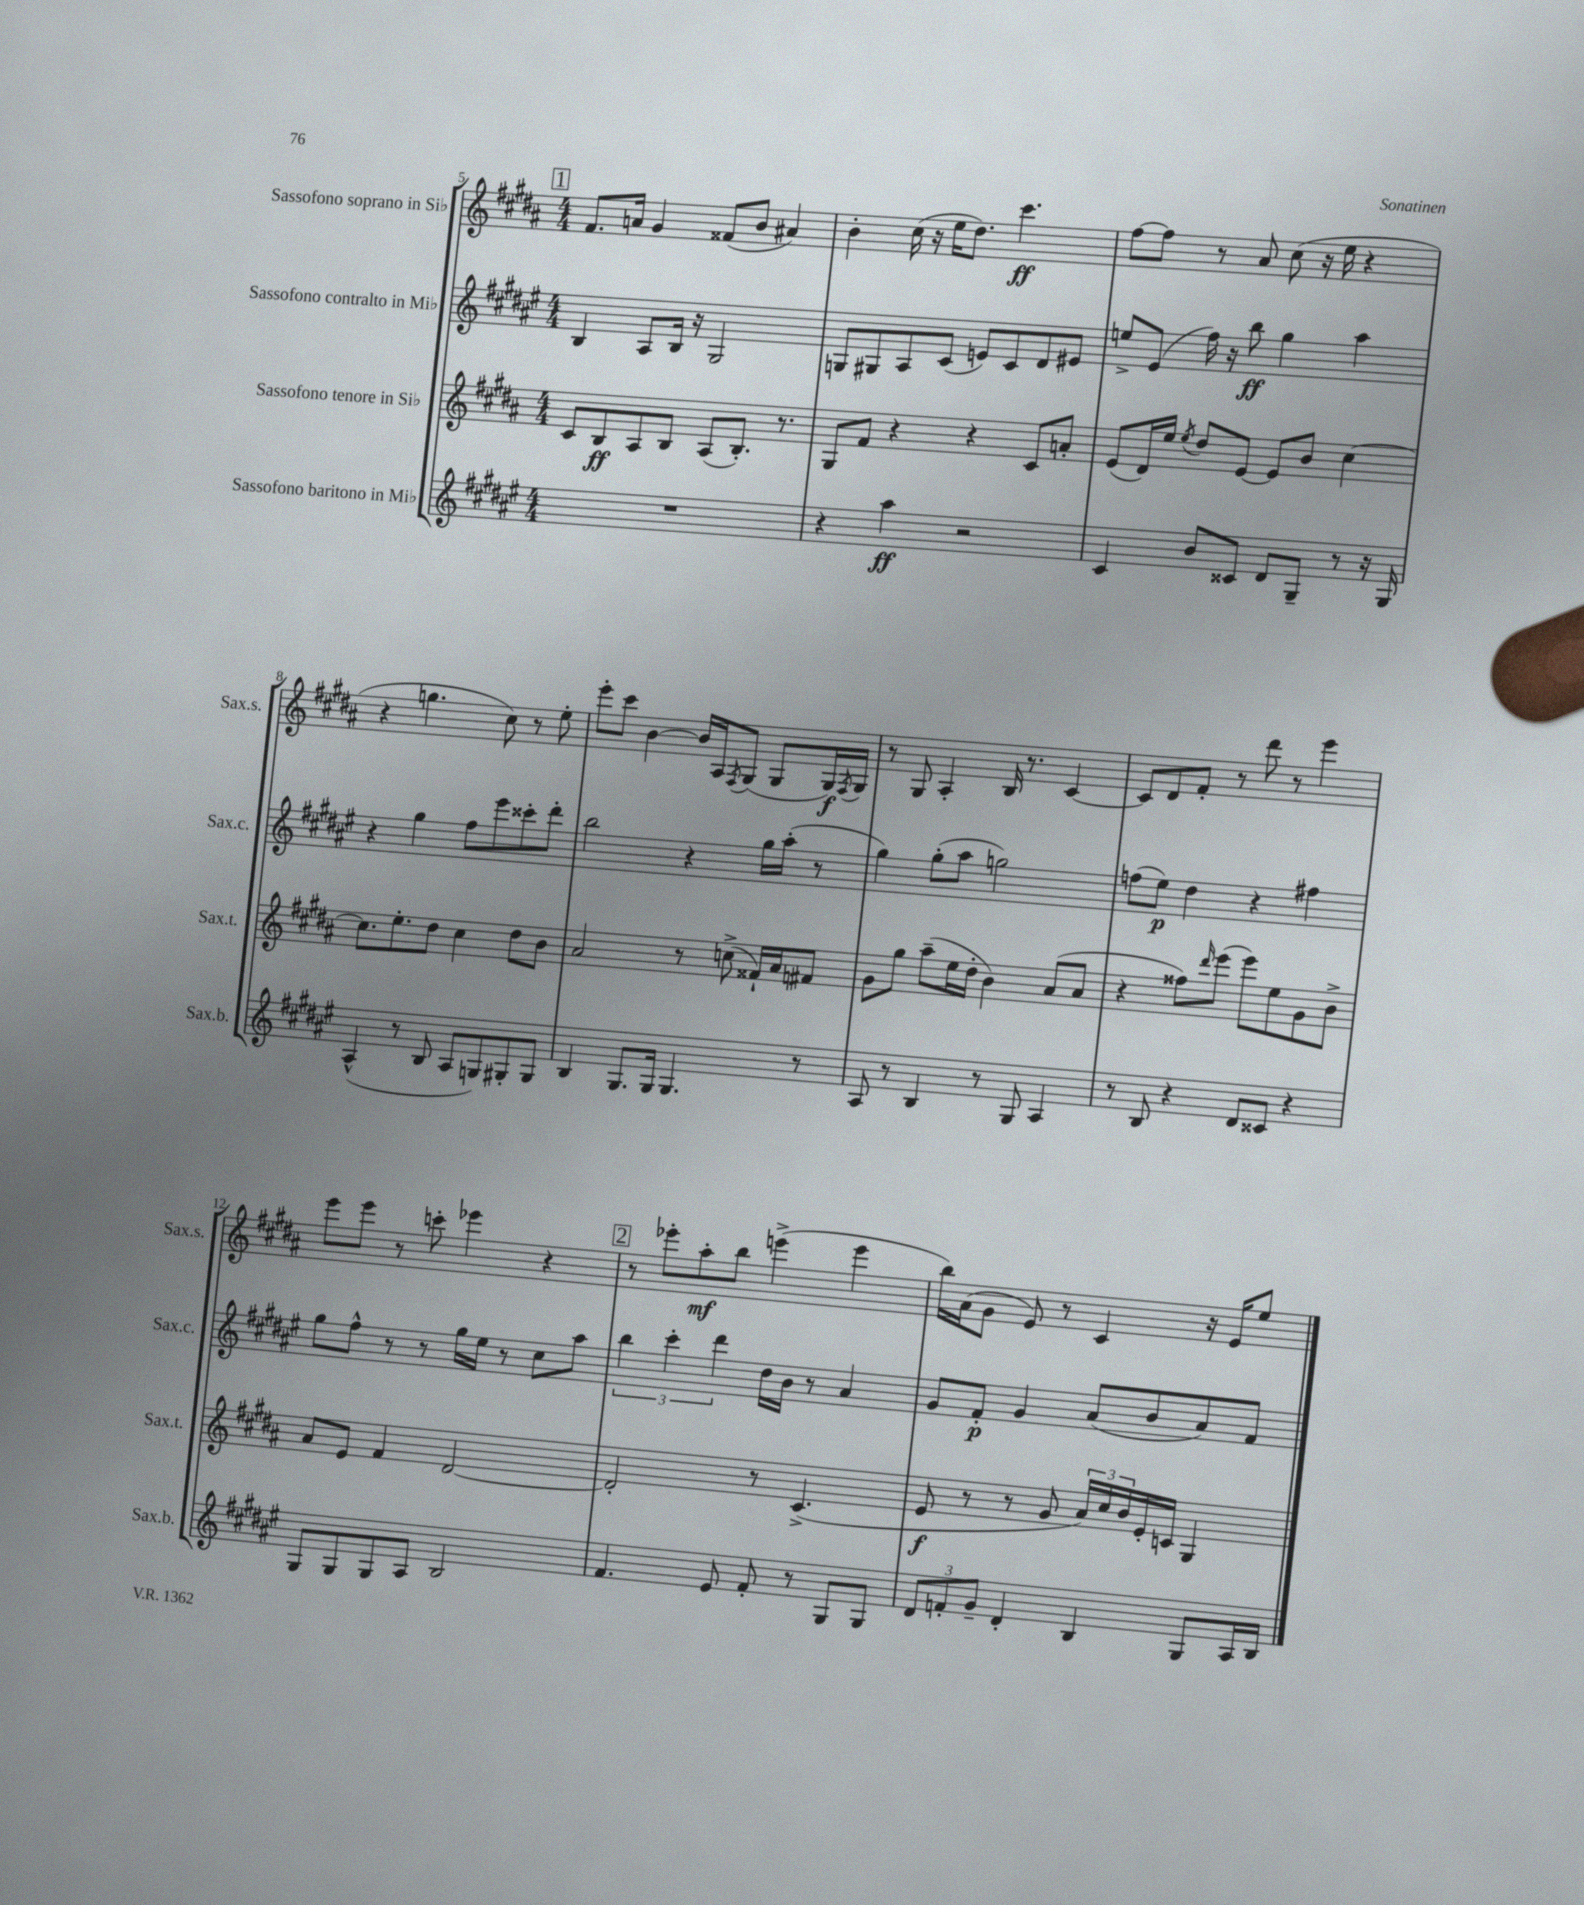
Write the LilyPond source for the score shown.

<<
\new StaffGroup <<
\new Staff = "s0" \with { instrumentName = "Sassofono soprano in Sib" shortInstrumentName = "Sax.s." } {
    \clef treble \key b \major \numericTimeSignature \time 4/4
    \mark \markup { \box "1" } fis'8. a'16 gis'4 fisis'8( b'8 ais'4) |
    b'4-. cis''16( r16 e''16 dis''8.) cis'''4.\ff |
    fis''8~ fis''8 r8 ais'8 cis''8( r16 e''16 r4 |
    r4 g''4. cis''8) r8 e''8-. |
    e'''8-. cis'''8 b'4~ b'16 ais16 \acciaccatura { fis8 } gis8( gis8 gis16\f) \acciaccatura { fis8 } gis16 |
    r8 gis8 ais4-. b16 r8. cis'4~ |
    cis'8 dis'8 fis'8-. r8 dis'''8 r8 e'''4 |
    e'''8 e'''8 r8 c'''8-. ees'''4 r4 |
    \mark \markup { \box "2" } r8 ees'''8-. ais''8-.\mf b''8 e'''4->( e'''4 |
    b''16) ais'16( gis'8 e'8) r8 cis'4 r16 e'16 e''8 \bar "|." |
}
\new Staff = "s1" \with { instrumentName = "Sassofono contralto in Mib" shortInstrumentName = "Sax.c." } {
    \clef treble \key fis \major \numericTimeSignature \time 4/4
    \mark \markup { \box "1" } b4 ais8 b16 r16 gis2 |
    g8 gis8 ais8 cis'8( e'8) cis'8 dis'8 eis'8 |
    e''8-> eis'8( fis''16) r16 b''8\ff gis''4 ais''4 |
    r4 gis''4 fis''8 eis'''8 cisis'''8-. dis'''8-. |
    b''2 r4 gis''16 ais''16-.( r8 |
    gis''4) gis''8-.( ais''8 g''2) |
    f''8( eis''8\p) dis''4 r4 fis''4 |
    gis''8 fis''8-^ r8 r8 gis''16 eis''16 r8 cis''8 ais''8 |
    \mark \markup { \box "2" } \tuplet 3/2 { b''4 cis'''4-. dis'''4 } dis''16 b'16 r8 ais'4 |
    gis'8 fis'8-.\p gis'4 ais'8( b'8 ais'8) fis'8 \bar "|." |
}
\new Staff = "s2" \with { instrumentName = "Sassofono tenore in Sib" shortInstrumentName = "Sax.t." } {
    \clef treble \key b \major \numericTimeSignature \time 4/4
    \mark \markup { \box "1" } cis'8 b8\ff ais8 b8 ais8( b8.-.) r8. |
    gis8 fis'8 r4 r4 cis'8 a'8-. |
    e'8( dis'16) e''16 \acciaccatura { e''8 } dis''8 e'8~ e'8 b'8 cis''4~ |
    cis''8. e''8.-. dis''8 cis''4 dis''8 b'8 |
    ais'2 r8 c''8->( fisis'16-!) ais'16 fis'8 |
    gis'8 gis''8 ais''8--( e''16 dis''16-. b'4) ais'8( ais'8 |
    r4 fisis''8) \grace { dis'''16 } e'''8( e'''8) e''8 gis'8 b'8-> |
    ais'8 e'8 fis'4 dis'2~ |
    \mark \markup { \box "2" } dis'2-. r8 cis'4.->( |
    e'8\f r8 r8 gis'8 \tuplet 3/2 { ais'16) cis''16 b'16 } e'16-. c'16 gis4 \bar "|." |
}
\new Staff = "s3" \with { instrumentName = "Sassofono baritono in Mib" shortInstrumentName = "Sax.b." } {
    \clef treble \key fis \major \numericTimeSignature \time 4/4
    \mark \markup { \box "1" } R1 |
    r4 ais''4\ff r2 |
    cis'4 b'8 cisis'8 dis'8 gis8-- r8 r16 gis16 |
    ais4-^( r8 b8 ais8 g8) gis8-. gis8 |
    b4 gis8. gis16 gis4. r8 |
    ais8 r8 b4 r8 gis8 ais4 |
    r8 b8 r4 dis'8 cisis'8 r4 |
    gis8 gis8 gis8 ais8 b2 |
    \mark \markup { \box "2" } fis'4. eis'8 fis'8-. r8 gis8 gis8 |
    \tuplet 3/2 { dis'8 f'8-. gis'8-- } dis'4-. b4 gis8 ais16 b16 \bar "|." |
}
>>
>>
\layout { \context { \Score currentBarNumber = #5 } }
